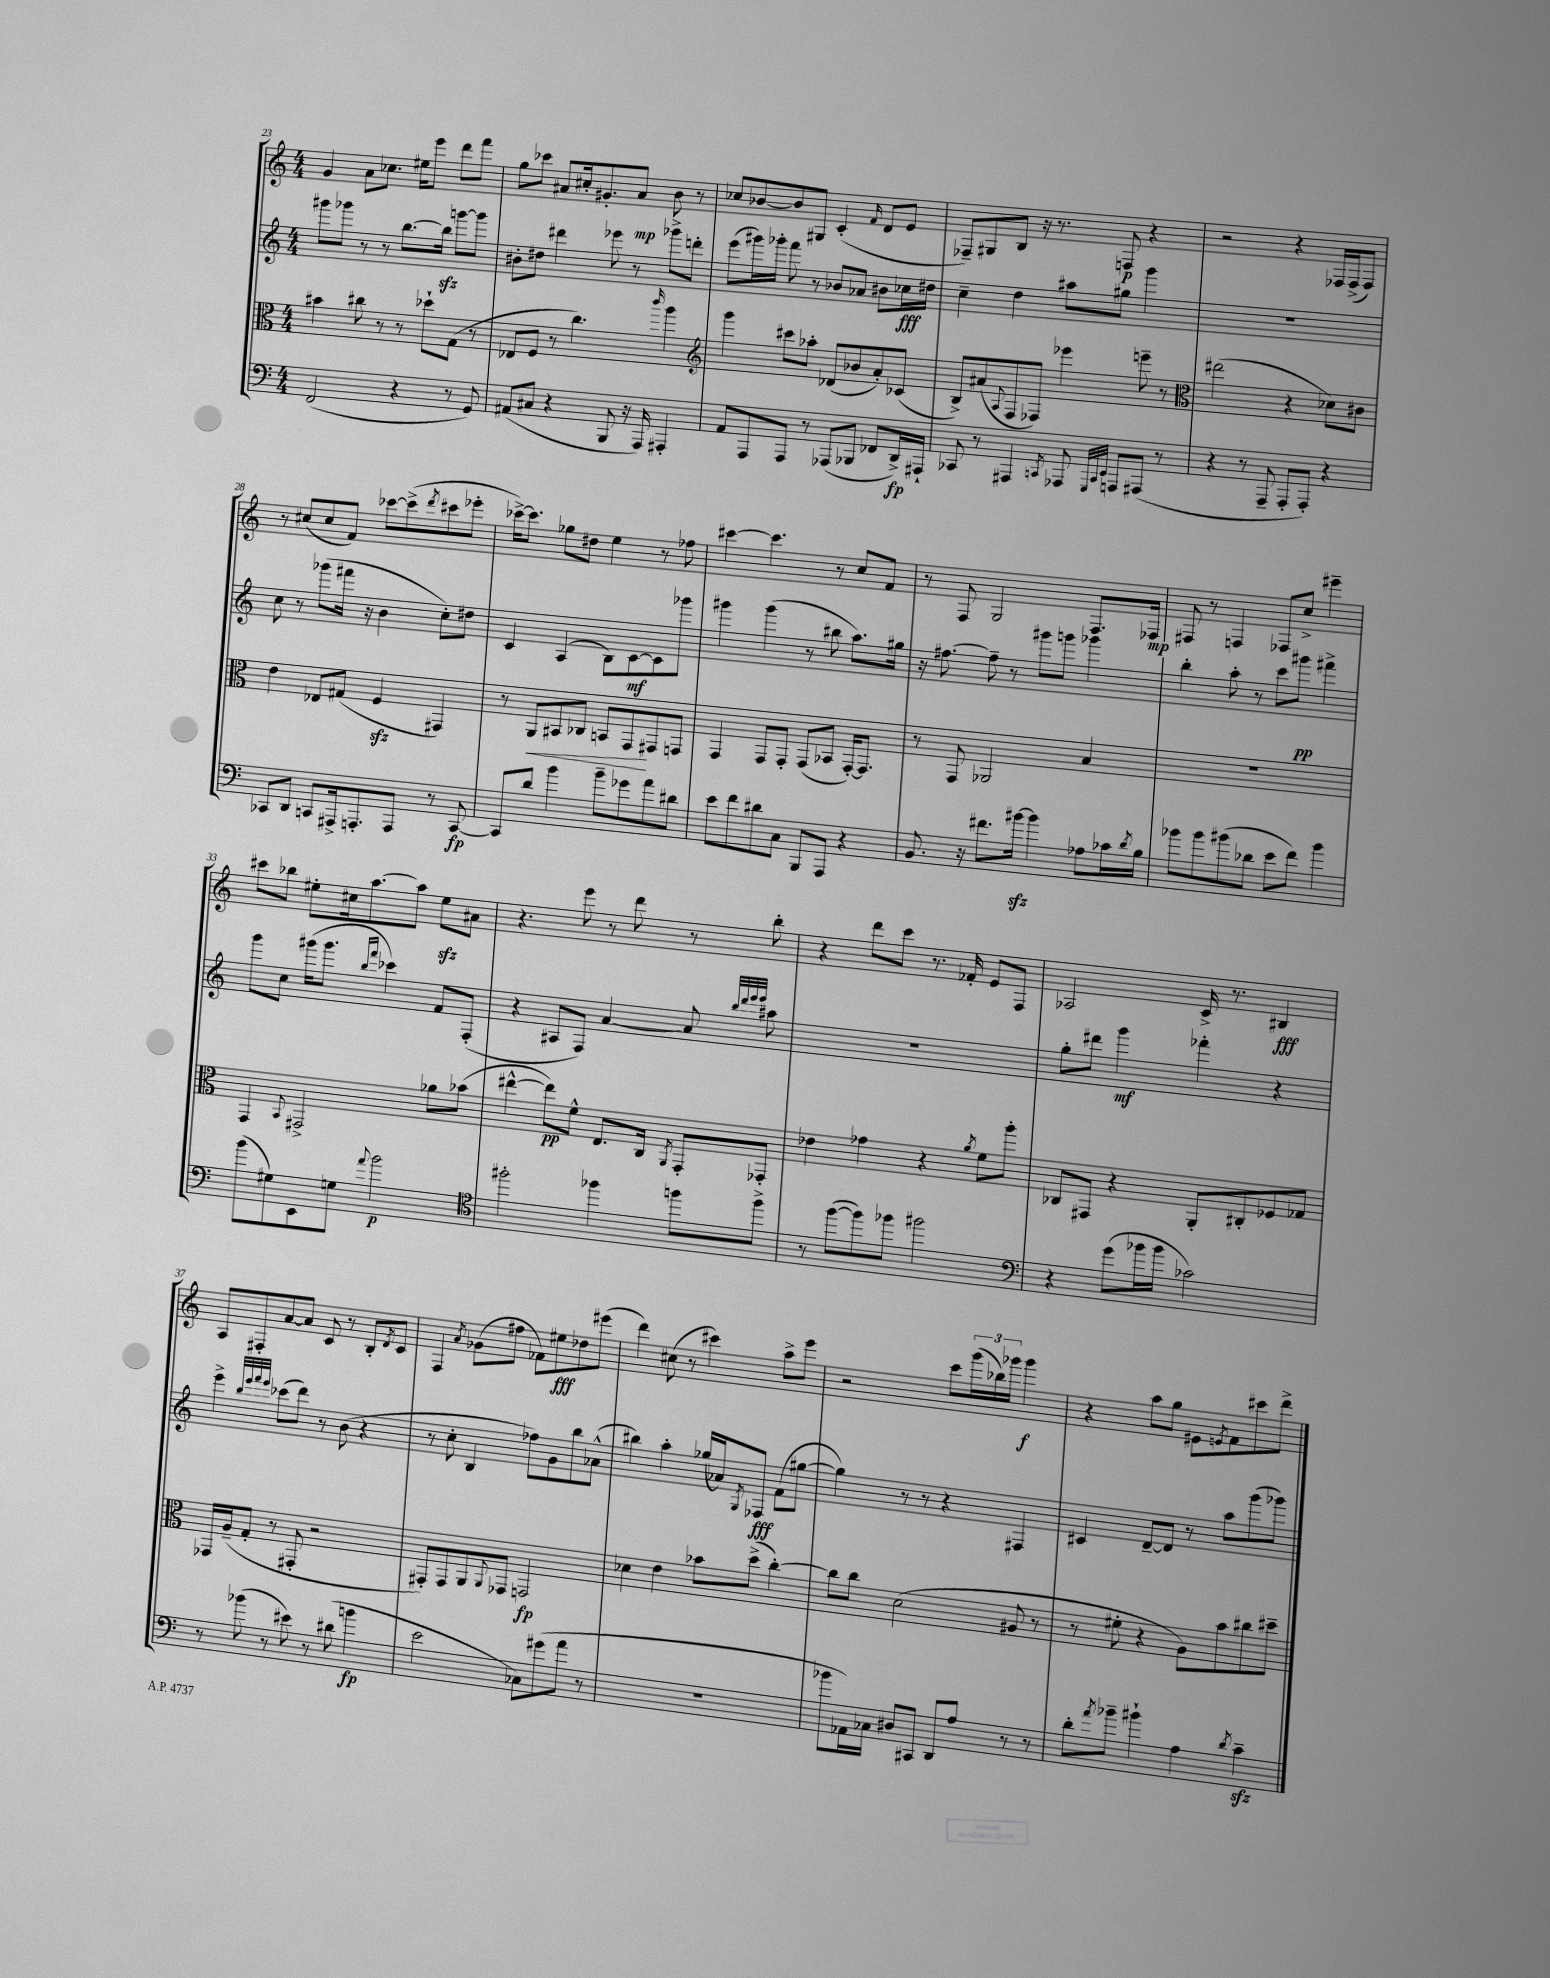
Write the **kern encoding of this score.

**kern	**kern	**kern	**kern
*staff4	*staff3	*staff2	*staff1
*clefF4	*clefC3	*clefG2	*clefG2
*k[]	*k[]	*k[]	*k[]
*M4/4	*M4/4	*M4/4	*M4/4
(2FF	4b#	8ggg#	4g
.	.	8ggg-	.
.	8cc#	8r	8a
.	8r	8r	8.cc-
4r	8r	[8.bb	.
.	.	.	16ee#
.	8dd-`	.	8eee
.	.	16bb]	.
8r	(8G	[8ggg	8ddd
8GG)	8r	8ggg]	8fff
=	=	=	=
(8AA#	8E-	8b#'	8gg
8C#	8F	8dd#	8ccc-
4r	8r	4ddd#	8a#
.	4.cc)	.	16cc#'
.	.	.	8.g#'
8BBB	.	8eee-	.
16r	.	8r	8a#
16AAA)	.	.	.
.	16qqccc	.	.
4AAA#'	4aa	8ggg-^	8b
.	.	8ddd'	8r
=	=	=	=
*	*clefG2	*	*
8AA	4ggg	(8eee	8cc-
8AAA	.	16ggg#)	[8b-
.	.	16ggg-'	.
8AAA	8ccc#	8fff	8b-]
8r	8aa-'	8r	8G#
(8AAA-	(8d-	8b-	(4c'
8BBB-	8b-	8a-	.
.	.	.	16qqf
8FF-	8a')	8b#	8d
16DD^)	(8c-	16cc-	8e
16AAA#`	.	16dd#	.
=	=	=	=
8CC-	8B^)	4cc~	8F-~)
8r	(8a#	.	8G#
.	8qqA	.	.
4AAA#	8F	4dd	8B
.	8F-)	.	16r
.	.	.	8.r
8qCC	.	.	.
8AAA-	4eee-	8aa#	.
32qqGGG	.	.	.
32qqCC	.	.	.
32qqEE	.	.	.
8AAA	.	8gg#	8F
(8AAA#	8eee~	4ggg	4r
8r	8r	.	.
=	=	=	=
*	*clefC3	*	*
4r	(2ee#	1r	2r
8r	.	.	.
8AAA~	.	.	.
8AAA'	4r	.	4r
8AAA')	.	.	.
4r	8d-)	.	16F-
.	.	.	(16F-^
.	8c#	.	8F-)
=	=	=	=
8CC-	4e	8cc	8r
8DD	.	8r	(8cc#
8CC	8E-	(8ggg-	8cc#
16AAA#^	(8G#	16fff#	8f)
8.AAA'	.	16r	.
.	4F	4b	[8ccc-
8AAA	.	.	(8ccc-^]
.	.	.	8qddd
8r	4GG#)	8cc')	8ccc#
[8CC	.	8dd#	8eee-'
=	=	=	=
8CC]	8r	4c	[16ccc-^)
.	.	.	8.ccc-]
8d	8AA	.	.
4b	8BB#	(4A	8gg-
.	8C-	.	8dd#
8b~	8BB	8B)	4ee
8g-	8GG	[8c	.
8a	8GG#	8c]	8r
8d#	8GG	8ggg-	8ff-
=	=	=	=
8e	4GG	4ggg#	[4ccc#
8f	.	.	.
8d#	8GG	(4ggg#	4.ccc#]
8C	8GG'	.	.
8BBB	(8GG	8r	.
8AAA	8BB-	8bb#	8r
4r	[16GG')	8.aa)	8cc
.	8.GG]	.	.
.	.	.	8f
.	.	16gg#	.
=	=	=	=
8.BB	8r	16r	8r
.	.	[8.ff#	.
.	8GG	.	8F
16r	.	.	.
8.f#	2AA-	8ff#~]	2G
.	.	8r	.
[16b#	.	.	.
4b#]	.	8ggg#	.
.	.	8ggg	.
8A-	4B	4ggg-	8.F
16c-	.	.	.
8qd	.	.	.
16B	.	.	16F-
=	=	=	=
8b-	1r	4bb'	8F#
8b-	.	.	8r
(8b#	.	8aa'	4F
8d-	.	8r	.
8e	.	8ccc	8F-
8f)	.	8ggg#	8cc^
4b#	.	4fff#^	4eee#~
=	=	=	=
(8b	4GG	8ggg	8ccc#
8G#)	.	8cc	8bb-
.	8qqBB	.	.
8EE	2GG#^	(16ggg#	8ee#'
.	.	8.ggg#	.
8G	.	.	16cc#
.	.	.	[8.aa
.	.	16qqbb	.
8qqa	.	16qqfff	.
2b	.	4ccc-)	.
.	.	.	8aa]
.	8a-	8f	8ee#
.	(8b-	(8F'	8a#
=	=	=	=
*clefC4	*	*	*
2ff#'	[4ee#^^	4r	4.r
.	8ee#])	8A#	.
.	8f^^	8F)	8eee
4ff-	8.E	[4a	8r
.	.	.	8ddd
.	16C	.	.
.	8qAA	.	.
8ff	8GG'	8a]	8r
.	.	32qqbb	.
.	.	32qqddd	.
.	.	32qqeee	.
.	.	32qqeee	.
8ff^	8GG-'	8aa#	8bb'
=	=	=	=
8r	4e-	1r	4r
([8ff	.	.	.
8ff])	4g-	.	8ddd
8ff-	.	.	8ccc
2ff#	4r	.	8.r
.	.	.	16f-'
.	8qa	.	.
.	8f	.	8e
.	8aa'	.	8F
=	=	=	=
*clefF4	*	*	*
4r	8C-	8gg'	2A-
.	8GG#	8ddd#	.
(8g	4r	4ggg	.
16b-	.	.	.
16b-	.	.	.
2c-)	8AA'	4fff-'	16c^
.	.	.	8.r
.	8C#'	.	.
.	8F-	4r	4B#
.	8G-	.	.
=	=	=	=
8r	16GG-	4eee^	8A
.	(16A~	.	.
(8b-	8G'	.	8F#'
.	.	32qqbb	.
.	.	32qqeee	.
.	.	32qqfff	.
.	.	32qqeee	.
8r	8r	(8ccc-	[8a
8e#)	8GG#'	8ddd)	8a]
8r	2r	8r	8c
(8d#	.	(8b	8r
4b	.	4r	8B'
.	.	.	8qd
.	.	.	8c
=	=	=	=
2e	8GG#')	8r	4F
.	8GG#	8cc'	.
.	.	.	8qa
.	8AA	4B	(8g-
.	8qqAA	.	.
.	8GG-	.	8ff#
8C-)	2GG	8ff-)	8f-)
(8g#	.	8g	8ee#
8a	.	8bb	8dd-
8r	.	(8a-^^	(8eee#
=	=	=	=
1r	4d-	4bb#)	4ddd)
.	4e	4aa'	(8cc#
.	.	.	8r
.	8b-	(16gg-	4ccc#)
.	.	16a-)	.
.	.	8qG	.
.	(8dd^	8F-	.
.	[4cc')	(8f	8aa^
.	.	[8gg#	8eee
=	=	=	=
8b-	8cc]	4gg#])	2r
16AA-)	8cc	.	.
16C-	.	.	.
8D#	(2d	8r	.
8CC#	.	8r	.
8DD	.	4r	8ccc
8A	.	.	(24ggg
.	.	.	24bb-)
.	.	.	24ggg-
8r	8A#	4F#	4ggg-
8r	8r	.	.
=	=	=	=
8d'	8r	4c#	4r
8qa	.	.	.
8b-~	8f#'	.	.
4b#`	4r	[8d~	8aa
.	.	8d]	8gg
4A	8A)	8r	8e#
.	.	.	8qe
.	8b	8aa	8f
8qd	.	.	.
4c~	8cc#	(8ggg	8ccc#
.	8dd#~	8ggg-)	8ddd^
==	==	==	==
*-	*-	*-	*-
